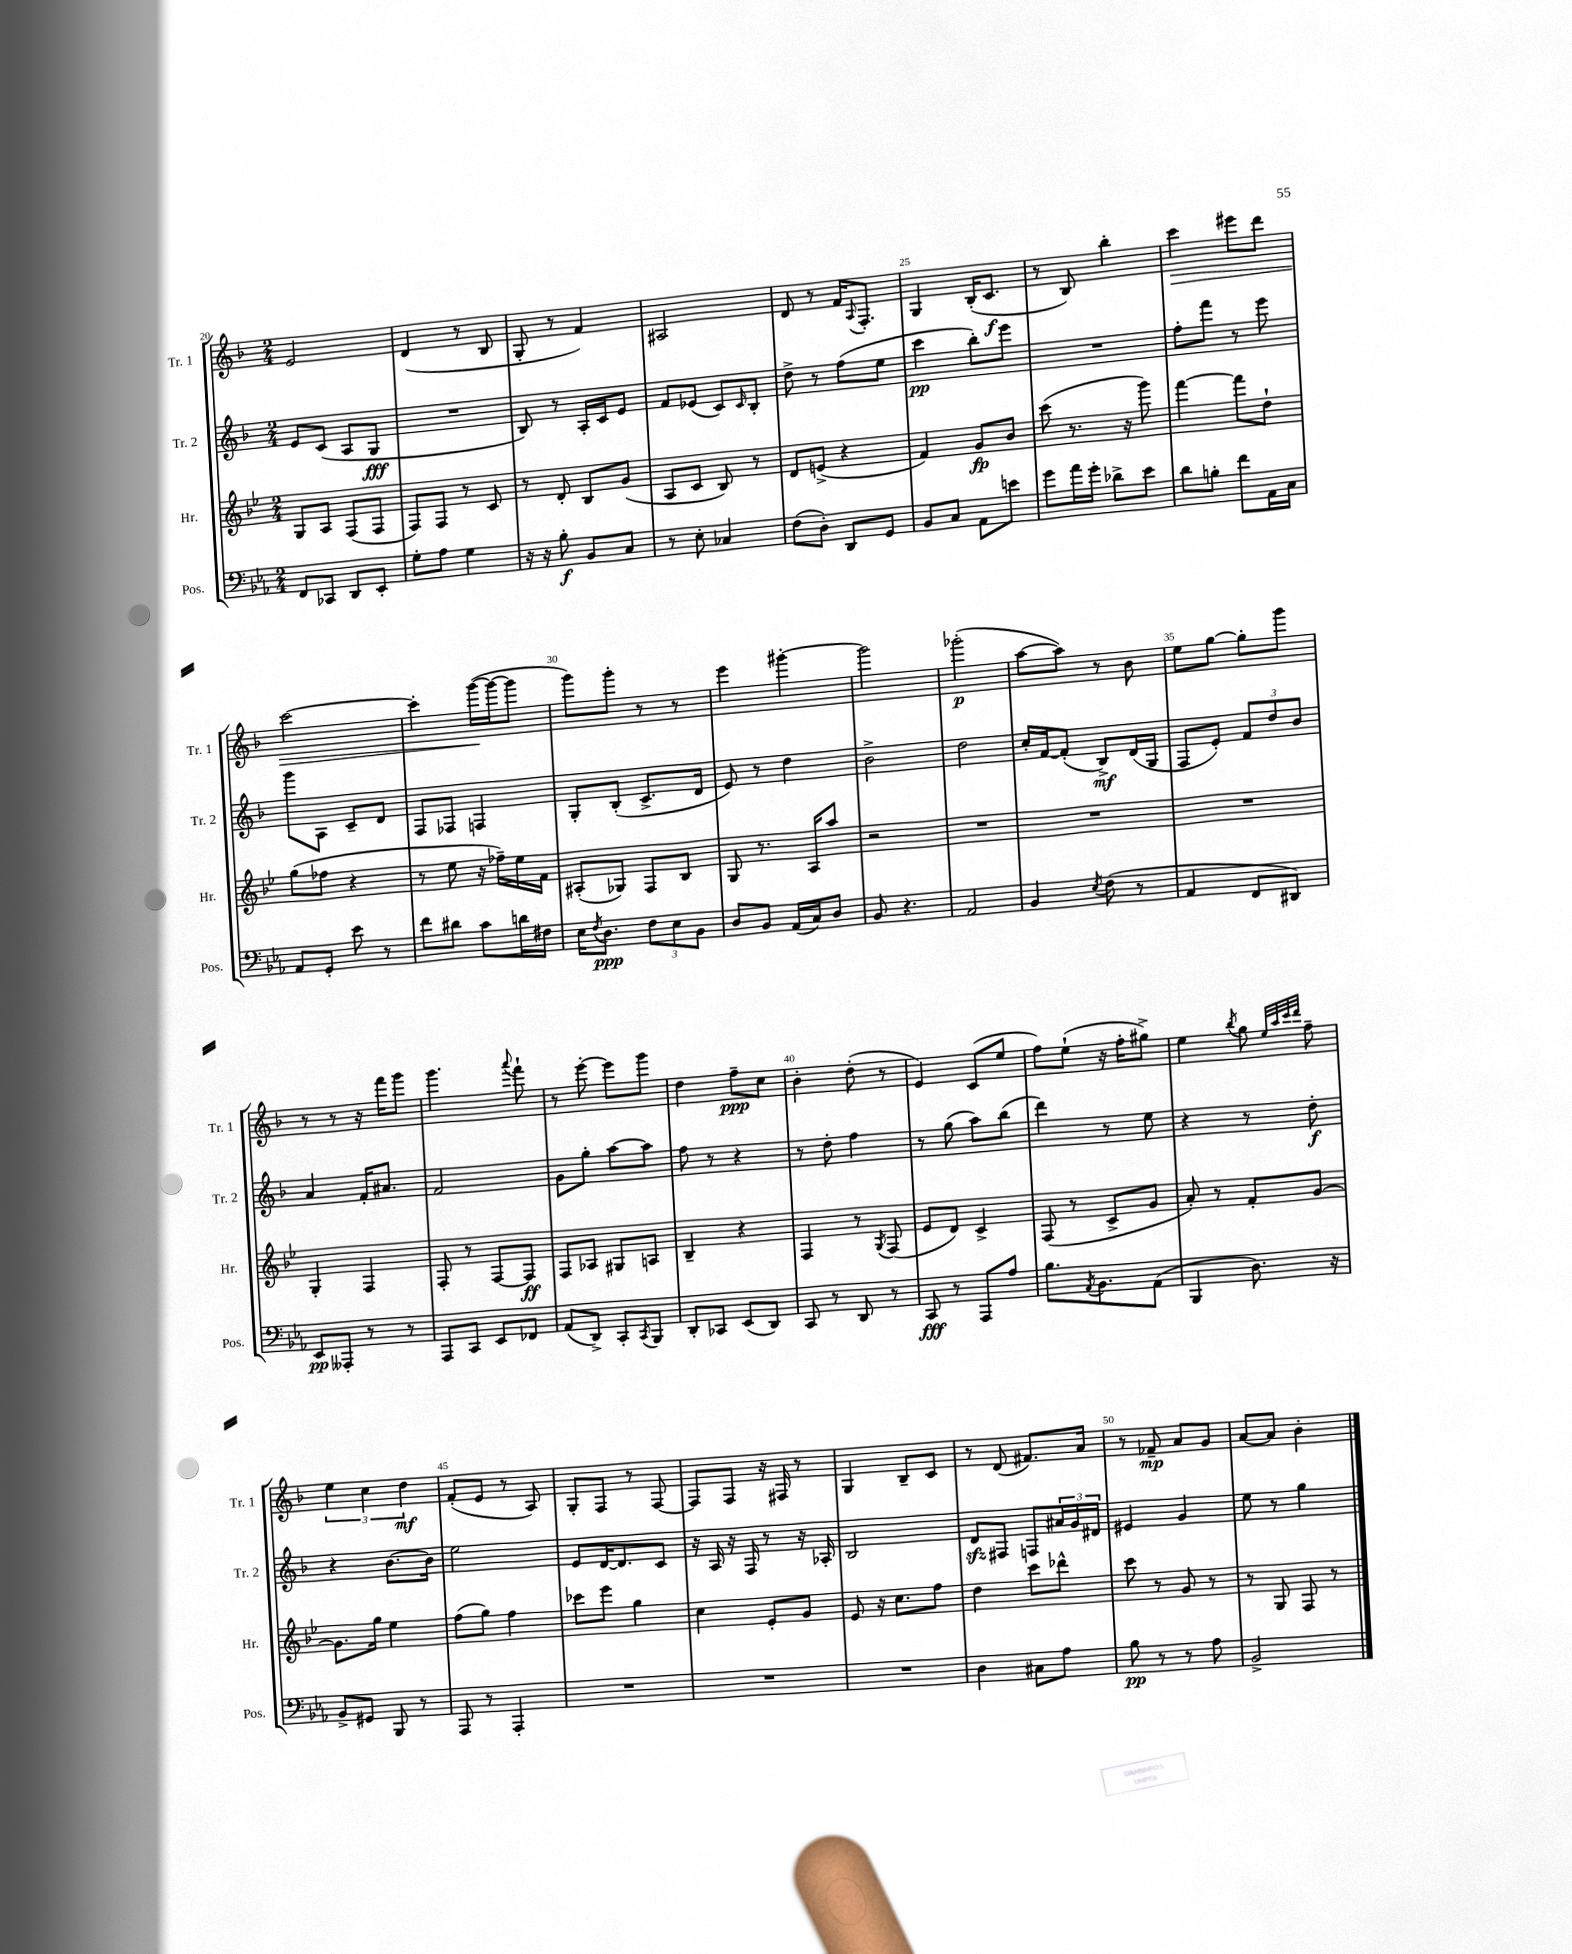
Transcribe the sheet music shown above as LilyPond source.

<<
\new StaffGroup <<
\new Staff = "s0" \with { instrumentName = "Tr. 1" shortInstrumentName = "Tr. 1" } {
    \clef treble \key f \major \numericTimeSignature \time 2/4
    e'2 |
    d'4( r8 bes8 |
    g8-. r8 f'4) |
    ais2 |
    d'8 r8 f'16 \appoggiatura { a8 } f8.-. |
    g4 bes16-.( c'8.\f |
    r8 bes8) bes''4-. |
    c'''4\> eis'''8 d'''8 |
    c'''2~ |
    c'''4-. g'''16~\!( g'''16~ g'''8 |
    g'''8) g'''8-. r8 r8 |
    e'''4 gis'''4~-. |
    gis'''2 |
    ges'''2-.\p( |
    a''8~ a''8) r8 bes'8 |
    e''8 g''8~ g''8-. g'''8 |
    r8 r8 r16 f'''16 g'''8 |
    g'''4. \appoggiatura { a'''8 } f'''8-! |
    r8 e'''8~-. e'''8 g'''8 |
    d''4 f''8--\ppp c''8 |
    bes'4-. d''8-.( r8 |
    e'4) c'8( e''8 |
    f''8) e''8-!( r16 f''16-. gis''8->) |
    e''4 \acciaccatura { bes''8 } g''8 \grace { e''32 a''32 c'''32 d'''32 } f''8-- |
    \tuplet 3/2 { e''4 c''4 d''4\mf } |
    f'8-.( e'8 r8 a8) |
    g8-. f8 r8 f8~ |
    f8 f8 r16 fis16 r8 |
    g4 bes8-- c'8 |
    r8 d'8( fis'8.) a'16 |
    r8 fes'8--\mp a'8 g'8 |
    a'8~ a'8 bes'4-. \bar "|." |
}
\new Staff = "s1" \with { instrumentName = "Tr. 2" shortInstrumentName = "Tr. 2" } {
    \clef treble \key f \major \numericTimeSignature \time 2/4
    e'8 c'8( a8 g8\fff |
    R2 |
    bes8) r8 a16-. c'16 e'8 |
    f'8 ees'8( c'8) \grace { c'16 } bes8-. |
    d''8-> r8 f''8( e''8 |
    c'''4\pp bes''8-.) e'''8 |
    R2 |
    f''8-. f'''8 r8 e'''8 |
    g'''8 a8 c'8-- d'8 |
    f8 fes8 f4 |
    g8-. bes8-.( c'8.-> d'16 |
    e'8) r8 d''4 |
    bes'2-> |
    d''2 |
    c''16-. f'16~ f'8-.( bes8->\mf) d'16( g16 |
    f8 e'8-.) \tuplet 3/2 { f'8 d''8 bes'8 } |
    a'4 f'16-. ais'8. |
    f'2 |
    g'8 g''8-. a''8~ a''8 |
    f''8 r8 r4 |
    r8 d''8-. f''4 |
    r8 g''8( a''8) bes''8( |
    d'''4) r8 e''8 |
    r4 r8 d''8-.\f |
    r4 bes'8.~ bes'16 |
    e''2 |
    e'8 d'16~ d'8. c'8 |
    r16 a16 r16 f16 r8 r16 aes16-. |
    bes2 |
    d'8\sfz fis8 f8 \tuplet 3/2 { ais'16 g'16 dis'16 } |
    eis'4 g'4 |
    e''8 r8 g''4 \bar "|." |
}
\new Staff = "s2" \with { instrumentName = "Hr." shortInstrumentName = "Hr." } {
    \clef treble \key bes \major \numericTimeSignature \time 2/4
    g8 a8 f8( f8 |
    f8) f8 r8 c'8 |
    r8 d'8-. bes8 g'8( |
    a8 c'8 bes8) r8 |
    d'8 e'8->( r4 |
    f'4) g'8\fp bes'8 |
    c'''8( r8. r16 g'''8) |
    f'''4~ f'''8 d''8-! |
    g''8( fes''8 r4 |
    r8 ees''8 r16 fes''16--) ees''16 f'16 |
    ais8-.( ges8) f8 bes8 |
    g8 r8. a16 a''8 |
    r2 |
    R2 |
    R2 |
    R2 |
    g4-. f4 |
    f8-. r8 f8~ f8\ff |
    f8 aes8 gis8 a8 |
    bes4-- r4 |
    f4 r8 \acciaccatura { g8 } f8( |
    ees'8 d'8) c'4-> |
    f8( r8 c'8-> g'8 |
    a'8-.) r8 f'8-. g'8~ |
    g'8. g''16 ees''4 |
    f''8( g''8) f''4 |
    ces'''8 ees'''8 g''4 |
    c''4 ees'8-. g'8 |
    ees'8 r16 c''8. f''8 |
    d''4 c'''8 des'''8-^ |
    c'''8 r8 g'8 r8 |
    r8 g8 f8 r8 \bar "|." |
}
\new Staff = "s3" \with { instrumentName = "Pos." shortInstrumentName = "Pos." } {
    \clef bass \key ees \major \numericTimeSignature \time 2/4
    f,8 ces,8 d,8 ees,8-. |
    g8-. aes8 g4 |
    r16 r16 bes8-.\f bes,8 c8 |
    r8 ees8-. ces4 |
    f8( d8-.) d,8 g,8 |
    bes,8 c8 aes,8 e'8 |
    g'8 aes'16 g'16-. des'8-> ees'8 |
    d'8 b8-. f'8 aes,16 c16 |
    aes,8 g,8-. ees'8 r8 |
    f'8 dis'8 c'8 d'16 fis16 |
    ees16 \acciaccatura { f8 } d8.\ppp \tuplet 3/2 { f8 ees8 bes,8 } |
    d8 bes,8 aes,16( c16) d8 |
    bes,8 r4. |
    aes,2 |
    bes,4 \acciaccatura { ees8 } f8( r8 |
    aes,4 f,8 dis,8) |
    ees,8\pp aeses,,8-. r8 r8 |
    aes,,8 c,8 ees,8 fes,8 |
    aes,8( d,8->) c,8-. \acciaccatura { c,8 } bes,,8 |
    d,8-. ces,8 ees,8( d,8) |
    c,8 r8 d,8 r8 |
    c,8\fff r8 aes,,8 aes8 |
    bes8. \acciaccatura { aes,8 } bes,8. aes,8( |
    bes,,4 d8.) r16 |
    bes,8-> gis,8 bes,,8 r8 |
    aes,,8 r8 aes,,4-. |
    R2 |
    R2 |
    R2 |
    d4 cis8 aes8 |
    bes8\pp r8 r8 aes8 |
    bes,2-> \bar "|." |
}
>>
>>
\layout { \context { \Score currentBarNumber = #20 \override BarNumber.break-visibility = ##(#f #t #t) barNumberVisibility = #(every-nth-bar-number-visible 5) } }
